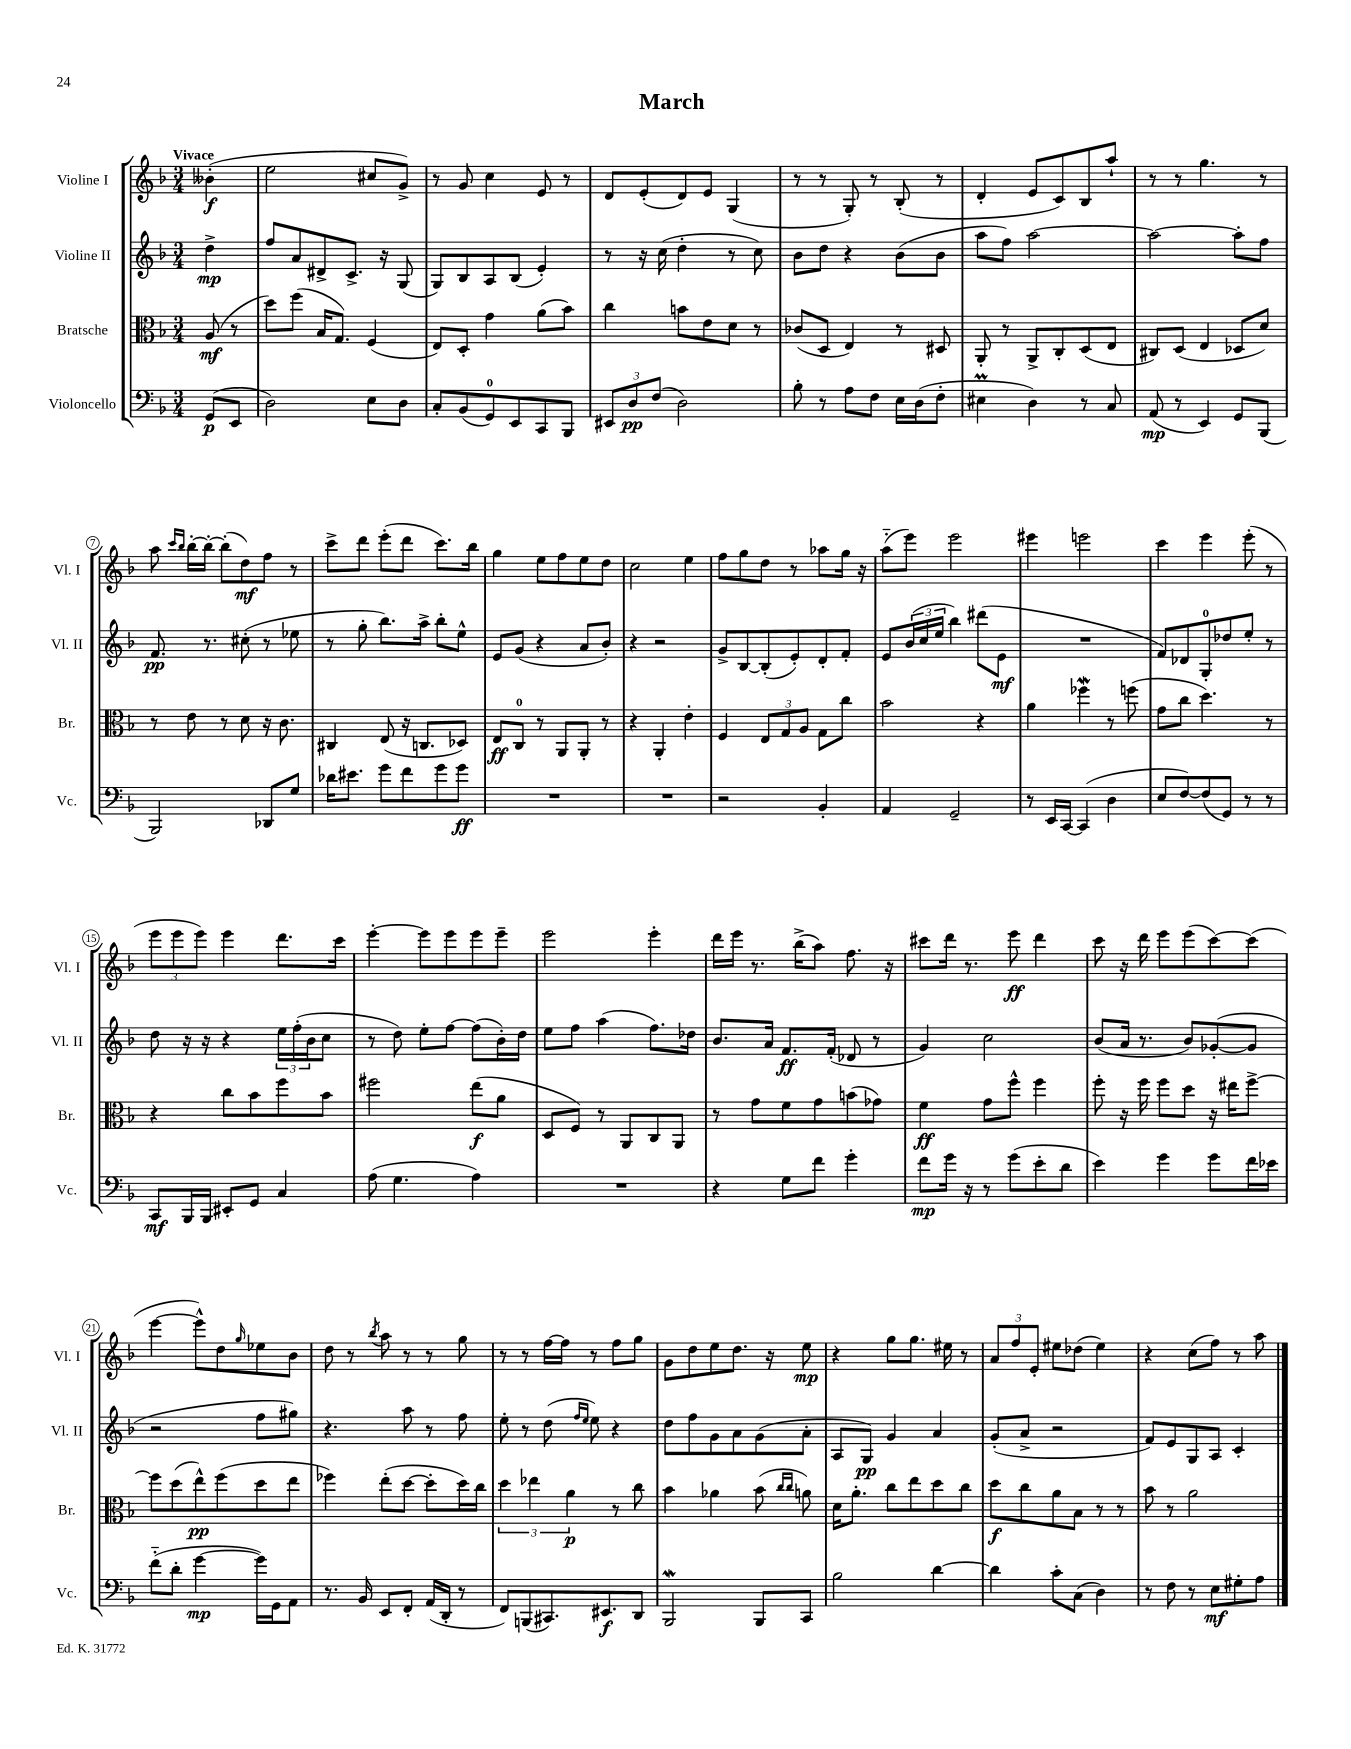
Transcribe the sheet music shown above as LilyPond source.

\header { title = "March" }
<<
\new StaffGroup <<
\new Staff = "s0" \with { instrumentName = "Violine I" shortInstrumentName = "Vl. I" } {
    \clef treble \key f \major \numericTimeSignature \time 3/4 \partial 4 \tempo "Vivace"
    beses'4-.\f( |
    e''2 cis''8 g'8->) |
    r8 g'8 c''4 e'8 r8 |
    d'8 e'8-.( d'8) e'8 g4( |
    r8 r8 g8-.) r8 bes8-.( r8 |
    d'4-. e'8 c'8) bes8 a''8-! |
    r8 r8 g''4. r8 |
    a''8 \grace { c'''16 bes''16 } bes''16~-. bes''16~-. bes''8-.( d''8\mf) f''8 r8 |
    c'''8-> d'''8 e'''8-.( d'''8 c'''8.) bes''16 |
    g''4 e''8 f''8 e''8 d''8 |
    c''2 e''4 |
    f''8 g''8 d''8 r8 aes''8 g''16 r16 |
    a''8-_( e'''8) e'''2 |
    eis'''4 e'''2 |
    c'''4 e'''4 e'''8-.( r8 |
    \tuplet 3/2 { e'''8 e'''8 e'''8) } e'''4 d'''8. c'''16 |
    e'''4~-. e'''8 e'''8 e'''8 e'''8-- |
    e'''2 e'''4-. |
    d'''16 e'''16 r8. bes''16->( a''8) f''8. r16 |
    cis'''8 d'''16 r8. e'''8\ff d'''4 |
    c'''8 r16 d'''16 e'''8 e'''8( c'''8~) c'''8( |
    e'''4~ e'''8-^) d''8 \grace { g''16 } ees''8 bes'8 |
    d''8 r8 \acciaccatura { bes''8 } a''8 r8 r8 g''8 |
    r8 r8 f''16~ f''16 r8 f''8 g''8 |
    g'8 d''8 e''8 d''8. r16 e''8\mp |
    r4 g''8 g''8. eis''16 r8 |
    \tuplet 3/2 { a'8 f''8 e'8-. } eis''8 des''8( eis''4) |
    r4 c''8( f''8) r8 a''8 \bar "|." |
}
\new Staff = "s1" \with { instrumentName = "Violine II" shortInstrumentName = "Vl. II" } {
    \clef treble \key f \major \numericTimeSignature \time 3/4 \partial 4
    d''4->\mp |
    f''8 a'8 dis'8-> c'8.-> r16 g8( |
    g8) bes8 a8 bes8( e'4-.) |
    r8 r16 c''16( d''4-. r8 c''8) |
    bes'8 d''8 r4 bes'8( bes'8 |
    a''8 f''8) a''2~ |
    a''2~ a''8-. f''8 |
    f'8.\pp r8. cis''8-.( r8 ees''8 |
    r8 g''8-. bes''8.) a''16-> bes''8-. e''8-^ |
    e'8 g'8( r4 a'8 bes'8-.) |
    r4 r2 |
    g'8-> bes8~ bes8-.( e'8-.) d'8-. f'8-. |
    e'8 \tuplet 3/2 { bes'16( c''16 e''16 } bes''4) dis'''8( e'8\mf |
    R2. |
    f'8) des'8 g8-0-. des''8 e''8-. r8 |
    d''8 r16 r16 r4 \tuplet 3/2 { e''16 f''16-.( bes'16 } c''8 |
    r8 d''8) e''8-. f''8~ f''8( bes'16-.) d''16 |
    e''8 f''8 a''4( f''8.) des''16 |
    bes'8. a'16 f'8.\ff f'16-.( des'8 r8 |
    g'4) c''2 |
    bes'8( a'16 r8. bes'8) ges'8~-.( ges'8 |
    r2 f''8 gis''8) |
    r4. a''8 r8 f''8 |
    e''8-. r8 d''8( \grace { f''16 e''16 } e''8) r4 |
    d''8 f''8 g'8 a'8 g'8( a'8-. |
    a8 g8\pp) g'4 a'4 |
    g'8-.( a'8-> r2 |
    f'8) e'8 g8 a8 c'4-. \bar "|." |
}
\new Staff = "s2" \with { instrumentName = "Bratsche" shortInstrumentName = "Br." } {
    \clef alto \key f \major \numericTimeSignature \time 3/4 \partial 4
    a8\mf( r8 |
    d''8) f''8( bes16 g8.) f4( |
    e8) d8-. g'4 a'8( bes'8) |
    c''4 b'8 e'8 d'8 r8 |
    ces'8( d8 e4) r8 dis8 |
    a,8-. r8 a,8-> c8-. d8( e8 |
    cis8) d8( e4 des8 d'8) |
    r8 e'8 r8 d'8 r16 c'8. |
    cis4 e8( r16 c8. des8) |
    e8\ff c8-0 r8 a,8 a,8-. r8 |
    r4 a,4-. e'4-. |
    f4 \tuplet 3/2 { e8 g8 a8 } g8 c''8 |
    bes'2 r4 |
    a'4 fes''4\mordent r8 f''8( |
    g'8 c''8 d''4.) r8 |
    r4 c''8 bes'8 f''8 bes'8 |
    fis''2 e''8\f( a'8 |
    d8 f8) r8 a,8 c8 a,8 |
    r8 g'8 f'8 g'8 b'8( ges'8) |
    f'4\ff g'8 f''8-^ f''4 |
    f''8-. r16 f''16 f''8 d''8 r16 eis''16 f''8~-> |
    f''8 d''8( e''8-^\pp) f''8( d''8 e''8 |
    fes''4) e''8-.( d''8~ d''8-. d''16) c''16 |
    \tuplet 3/2 { d''4 ees''4 a'4\p } r8 c''8 |
    bes'4 aes'4 bes'8( \grace { c''16 c''16 } a'8) |
    d'16 a'8.-. c''8 e''8 d''8 c''8 |
    d''8\f c''8 a'8 bes8 r8 r8 |
    bes'8 r8 a'2 \bar "|." |
}
\new Staff = "s3" \with { instrumentName = "Violoncello" shortInstrumentName = "Vc." } {
    \clef bass \key f \major \numericTimeSignature \time 3/4 \partial 4
    g,8\p( e,8 |
    d2) e8 d8 |
    c8-. bes,8( g,8-0) e,8 c,8 bes,,8 |
    \tuplet 3/2 { eis,8 d8\pp f8( } d2) |
    bes8-. r8 a8 f8 e16 d16( f8-. |
    eis4\prall d4) r8 c8 |
    a,8\mp( r8 e,4) g,8 bes,,8( |
    bes,,2) des,8 g8 |
    des'16 eis'8. g'8 f'8 g'8 g'8\ff |
    R2. |
    R2. |
    r2 bes,4-. |
    a,4 g,2-- |
    r8 e,16 c,16~ c,4( d4 |
    e8 f8~) f8( g,8) r8 r8 |
    c,8\mf bes,,16 bes,,16 eis,8-. g,8 c4 |
    a8( g4. a4) |
    R2. |
    r4 g8 f'8 g'4-. |
    f'8\mp g'16 r16 r8 g'8( e'8-. d'8 |
    e'4) g'4 g'8 f'16 ees'16 |
    f'8-_( d'8-. g'4~\mp g'16) g,16 a,8 |
    r8. bes,16 e,8 f,8-. a,16( d,16-. r8 |
    f,8) b,,8( cis,8.) eis,8.\f d,8 |
    bes,,2\mordent bes,,8 c,8 |
    bes2 d'4~ |
    d'4 c'8-. c8( d4) |
    r8 f8 r8 e8\mf gis8-. a8 \bar "|." |
}
>>
>>
\layout { \context { \Score \override BarNumber.stencil = #(make-stencil-circler 0.1 0.3 ly:text-interface::print) } }
